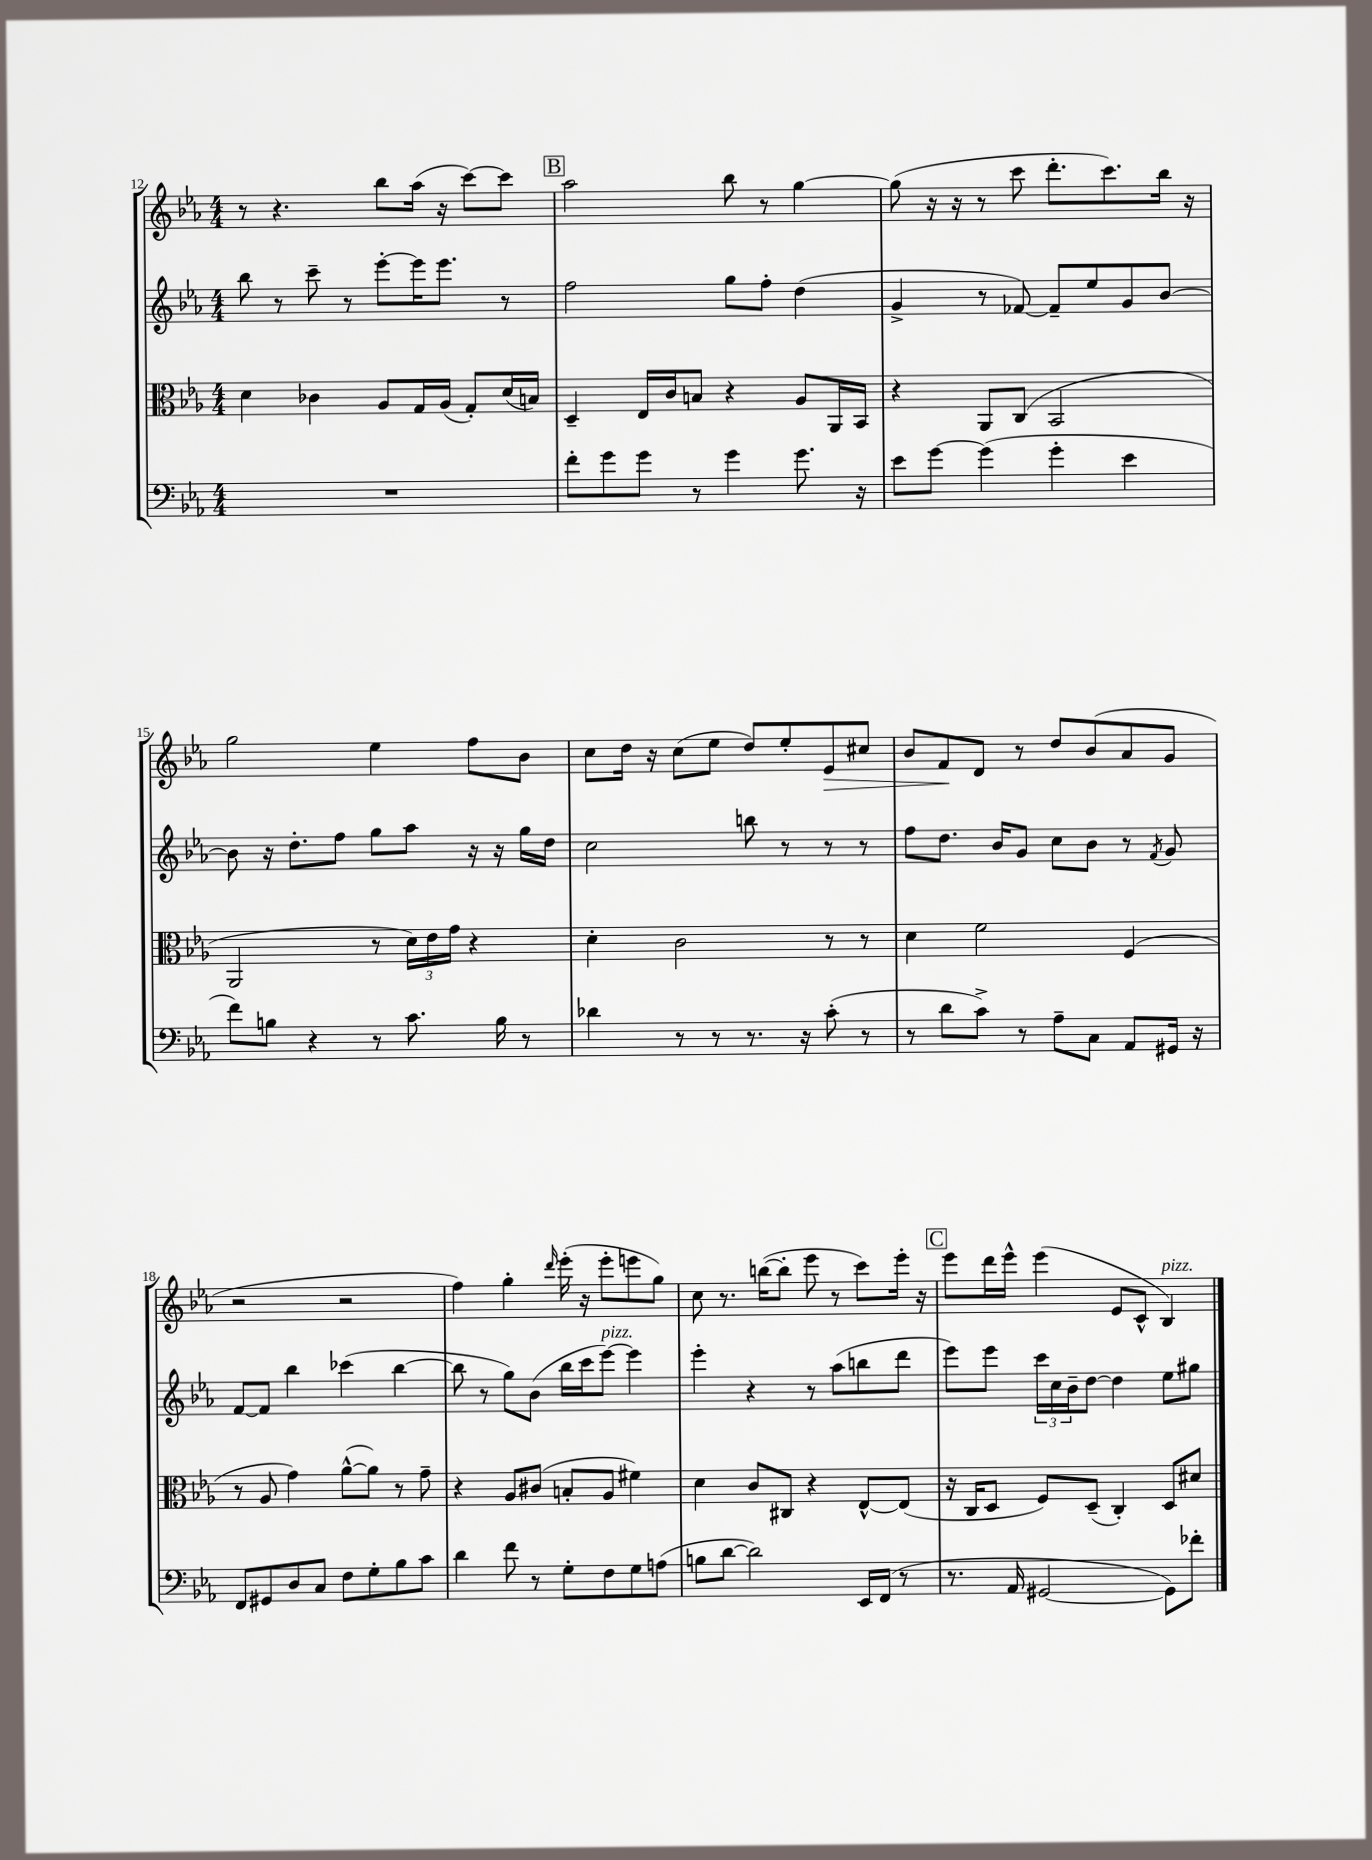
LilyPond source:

<<
\new StaffGroup <<
\new Staff = "s0" {
    \clef treble \key ees \major \numericTimeSignature \time 4/4
    r8 r4. bes''8 aes''16( r16 c'''8~) c'''8 |
    \mark \markup { \box "B" } aes''2 bes''8 r8 g''4~ |
    g''8( r16 r16 r8 c'''8 d'''8.-. c'''8.) bes''16 r16 |
    g''2 ees''4 f''8 bes'8 |
    c''8 d''16 r16 c''8( ees''8 d''8) ees''8-. ees'8\> cis''8 |
    bes'8 f'8\! d'8 r8 d''8 bes'8( aes'8 g'8 |
    r2 r2 |
    f''4) g''4-. \grace { d'''16 } ees'''16-.( r16 ees'''8-. e'''8 g''8) |
    c''8 r8. b''16~( b''8-. ees'''8 r8 c'''8) ees'''16-. r16 |
    \mark \markup { \box "C" } ees'''8 d'''16 ees'''16-^ ees'''4( ees'8 c'8-^ bes4^\markup { \italic "pizz." }) \bar "|." |
}
\new Staff = "s1" {
    \clef treble \key ees \major \numericTimeSignature \time 4/4
    bes''8 r8 c'''8-- r8 ees'''8~-. ees'''16 ees'''8. r8 |
    \mark \markup { \box "B" } f''2 g''8 f''8-. d''4( |
    g'4-> r8 fes'8~) fes'8-- ees''8 g'8 bes'8~ |
    bes'8 r16 d''8.-. f''8 g''8 aes''8 r16 r16 g''16 d''16 |
    c''2 b''8 r8 r8 r8 |
    f''8 d''8. bes'16 g'8 c''8 bes'8 r8 \acciaccatura { f'8 } g'8 |
    f'8~ f'8 bes''4 ces'''4( bes''4~ |
    bes''8 r8 g''8) bes'8( bes''16 c'''16 ees'''8~^\markup { \italic "pizz." }) ees'''4 |
    ees'''4-. r4 r8 aes''8( b''8 d'''8 |
    \mark \markup { \box "C" } ees'''8) ees'''8 \tuplet 3/2 { c'''16 c''16 bes'16-- } d''8~ d''4 ees''8 gis''8 \bar "|." |
}
\new Staff = "s2" {
    \clef alto \key ees \major \numericTimeSignature \time 4/4
    d'4 ces'4 aes8 g16 aes16( g8-.) d'16( b16) |
    \mark \markup { \box "B" } d4-- ees16 c'16 b8 r4 aes8 aes,16 bes,16 |
    r4 aes,8 c8( bes,2 |
    aes,2 r8 \tuplet 3/2 { d'16) ees'16 g'16 } r4 |
    d'4-. c'2 r8 r8 |
    d'4 f'2 f4( |
    r8 aes8 g'4) aes'8~-^( aes'8) r8 g'8-- |
    r4 aes8 cis'8( b8-. aes8 fis'4) |
    d'4 c'8 cis8 r4 ees8~-^ ees8( |
    \mark \markup { \box "C" } r16 c16 d8 f8) d8--( c4-.) d8 dis'8 \bar "|." |
}
\new Staff = "s3" {
    \clef bass \key ees \major \numericTimeSignature \time 4/4
    R1 |
    \mark \markup { \box "B" } f'8-. g'8 g'8 r8 g'4 g'8. r16 |
    ees'8 g'8~ g'4( g'4-. ees'4 |
    f'8) b8 r4 r8 c'8. b16 r8 |
    des'4 r8 r8 r8. r16 c'8-.( r8 |
    r8 d'8 c'8->) r8 aes8-- c8 aes,8 gis,16 r16 |
    f,8 gis,8 d8 c8 f8 g8-. bes8 c'8 |
    d'4 f'8 r8 g8-. f8 g8 a8( |
    b8 d'8~ d'2) ees,16 f,16( r8 |
    \mark \markup { \box "C" } r8. aes,16 gis,2~ gis,8) fes'8-. \bar "|." |
}
>>
>>
\layout { \context { \Score currentBarNumber = #12 } }
